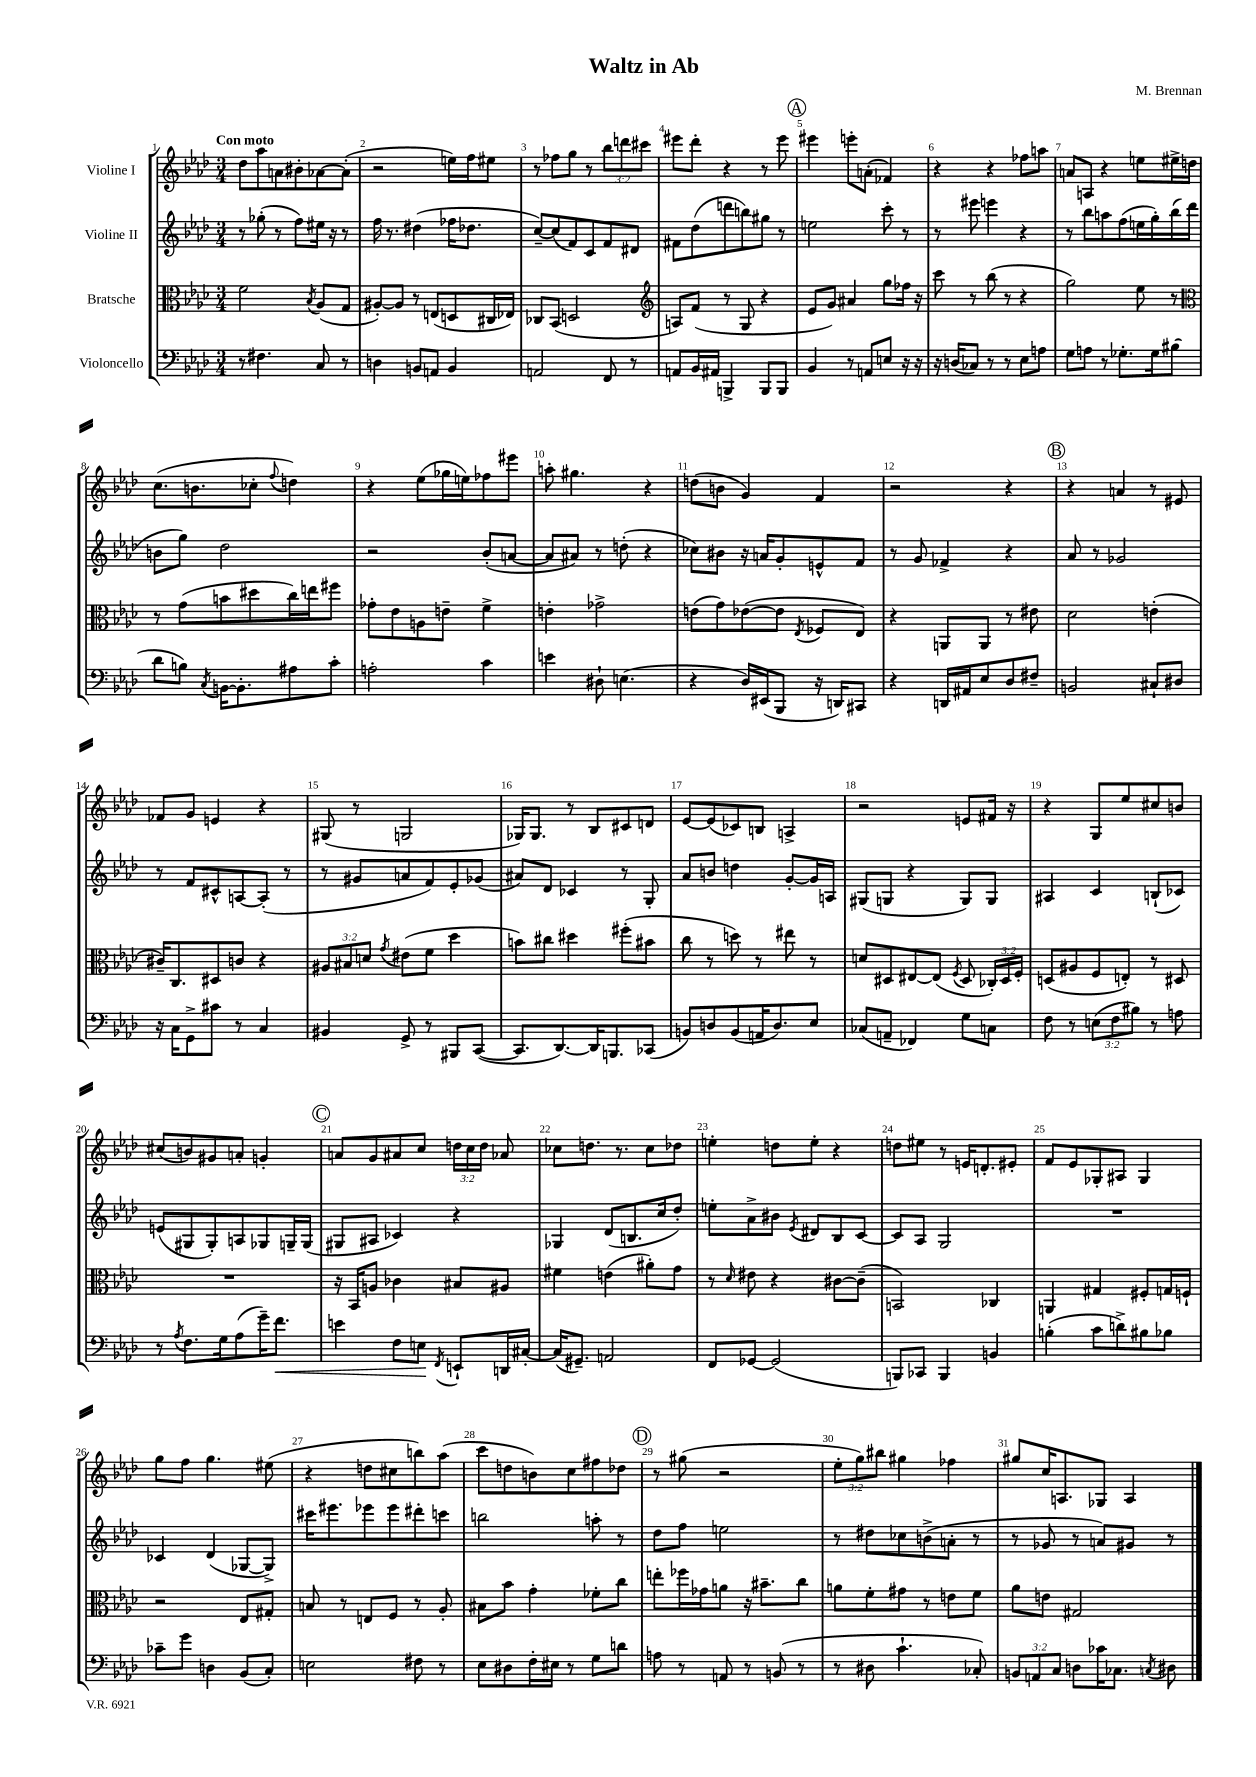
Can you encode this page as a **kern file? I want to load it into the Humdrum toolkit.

**kern	**kern	**kern	**kern
*staff4	*staff3	*staff2	*staff1
*clefF4	*clefC3	*clefG2	*clefG2
*k[b-e-a-d-]	*k[b-e-a-d-]	*k[b-e-a-d-]	*k[b-e-a-d-]
*M3/4	*M3/4	*M3/4	*M3/4
8r	2f	8r	8dd-
4.F#	.	(8gg-'	8aa-
.	.	8r	8a
.	.	8ff)	8b#'
.	8qB-	.	.
8C	(8A-	16ee#	[8a-
.	.	16r	.
8r	8G	8r	(8a-']
=	=	=	=
4D	[8A#')	16ff	2r
.	.	8.r	.
.	8A#]	.	.
8BB	8r	(4dd#	.
8AA	(8E	.	.
4BB	8D	16ff-	16ee)
.	.	8.dd-	16ff
.	16C#	.	8ee#
.	16E-)	.	.
=	=	=	=
2AA	8C-	[8cc~)	8r
.	(8BB-	(8cc]	8ff-
.	2D	8f)	8gg
.	.	8c	8r
8FF	.	8f	12bb-
.	.	.	12ddd
8r	.	8d#	.
.	.	.	12ccc#
=	=	=	=
*	*clefG2	*	*
8AA	8A)	8f#	8eee#
16BB-	(8f	(8dd-	8ddd-'
16AA#	.	.	.
4BBB^	8r	8ddd	4r
.	8G	8bb)	.
8BBB	4r	8gg#	8r
8BBB	.	8r	8eee#
=	=	=	=
4BB-	8e-	2ee	4eee#
.	8g)	.	.
8r	4a#	.	8eee'
8AA	.	.	(8a'
8E	8gg	8ccc'	4f-)
16r	16ff-	8r	.
16r	16r	.	.
=	=	=	=
16r	8ccc	8r	4r
(16D	.	.	.
8C-)	8r	8eee#	.
8r	(8bb-	4eee	4r
8r	8r	.	.
8E-	4r	4r	8ff-
8A	.	.	8aa
=	=	=	=
8G	2gg)	8r	8a
8A	.	8bb-	8A
8r	.	8aa	4r
8.G-'	.	(8ff	.
.	8ee-	16ee	8ee
16G-	.	16gg')	.
(8B#	8r	(16bb-	16ee#^
.	.	16ddd-	16dd
=	=	=	=
*	*clefC3	*	*
8d-	8r	8b	(8.cc
8B)	(8g	8gg)	.
.	.	.	8.b
8qC	.	.	.
[16BB	8b	2dd-	.
8.BB']	.	.	.
.	8dd#	.	8cc-'
.	.	.	8qqff
8A#	16cc)	.	4dd)
.	16ee	.	.
8c'	8ff#	.	.
=	=	=	=
2A'	8g-'	2r	4r
.	8e-	.	.
.	8A	.	(8ee-
.	8e~	.	16gg-
.	.	.	16ee)
4c	4f^	(8b-'	8ff-
.	.	[8a	8eee#
=	=	=	=
4e	4e'	8a]	8aa'
.	.	8a#)	4.gg#
8D#`	2g-^	8r	.
(4.E	.	(8dd'	.
.	.	4r	4r
=	=	=	=
4r	(8e	8cc-)	(8dd
.	8g)	8b#	8b
16D-)	([8e-	16r	4g)
(16EE#	.	16a	.
8BBB-	8e-]	8g'	.
.	8qE-	.	.
16r	8F-	8e^^	4f
16DD)	.	.	.
8CC#	8E-)	8f	.
=	=	=	=
4r	4r	8r	2r
.	.	8g	.
16DD	8AA	4f-^	.
16AA#	.	.	.
8E-	8AA	.	.
8D-	8r	4r	4r
8F#~	8e#	.	.
=	=	=	=
2BB	2d-	8a-	4r
.	.	8r	.
.	.	2g-	4a
8C#`	(4e'	.	8r
8D#	.	.	8e#
=	=	=	=
16r	16c#~)	8r	8f-
16C	8.C	.	.
8GG^	.	8f	8g
8c#	8D#	8c#^^	4e
8r	8c	[8A	.
4C	4r	(8A']	4r
.	.	8r	.
=	=	=	=
4BB#	12A#	8r	(8G#
.	12B#	.	.
.	.	8g#	8r
.	12d	.	.
.	8qg	.	.
8GG^	(8e#	8a	2G
8r	8f	8f)	.
8BBB#	4dd-	8e-'	.
([8CC	.	(8g-	.
=	=	=	=
8.CC]	8b)	8a#)	16G-)
.	.	.	8.G-
.	8cc#	8d-	.
[8.DD-)	.	.	.
.	4dd#	4c-	8r
16DD-]	.	.	8B-
8.BBB	.	.	.
.	(8ff#'	8r	8c#
(8CC-	8b#	8G'	8d
=	=	=	=
8BB)	8cc	8a-	[8e-
8D	8r	8b	(8e-]
(8BB	8dd)	4dd	8c-)
16AA	8r	.	8B
8.D)	.	.	.
.	8ee#	[8g'	4A^
8E-	8r	16g]	.
.	.	16A	.
=	=	=	=
(8C-	8d	(8G#	2r
8AA~	8D#	8G	.
4FF-)	[8E#	4r	.
.	(8E#]	.	.
.	8qF	.	.
8G	8D#	8G)	8e
8C	24C-')	8G	16f#
.	24D#	.	.
.	.	.	16r
.	24F'	.	.
=	=	=	=
8F	(8D	4A#	4r
8r	8A#	.	.
(12E	8F	4c	8G
12F	.	.	.
.	8E')	.	8ee-
12B#)	.	.	.
8r	8r	(8B`	8cc#
8A	8D#	8c-)	8b
=	=	=	=
8r	2.r	(8e	(8cc#
8qA-	.	.	.
8.F	.	8G#	8b)
.	.	8G#')	8g#
16G	.	.	.
(8A-	.	8A	8a'
16g~)	.	8G-	4g'
8.f	.	.	.
.	.	16G~	.
.	.	(16G	.
=	=	=	=
4e	16r	8G#	8a
.	16BB-	.	.
.	8A	8A#	8g
8F	4c-	4c-)	8a#
8E	.	.	8cc
8qFF	.	.	.
8EE`	8B#	4r	24dd
.	.	.	24cc
.	.	.	24dd
16DD	8A#	.	8a-
[16C#'	.	.	.
=	=	=	=
(16C#]	4f#	4G-	8cc-
8.GG#~)	.	.	.
.	.	.	8.dd
2AA	(4e	(8d-	.
.	.	.	8.r
.	.	8.B	.
.	8a#')	.	8cc-
.	.	16cc	.
.	8g	8dd-')	8dd-
=	=	=	=
8FF	8r	8ee'	4ee'
.	16qqd-	.	.
[8GG-	8e#	8a-^	.
(2GG-]	4r	8b#	8dd
.	.	8qe-	.
.	.	8d#	8ee'
.	[8c#	8B-	4r
.	(8c#~]	[8c	.
=	=	=	=
8BBB)	2BB)	8c]	8dd
8CC-	.	8A-	8ee#
4BBB	.	2G	8r
.	.	.	16e
.	.	.	8.d'
4BB	4C-	.	.
.	.	.	8e#'
=	=	=	=
(4B'	4AA	2.r	8f
.	.	.	8e-
8c	4G#	.	8G-'
8d^)	.	.	8A#
8B#	8F#'	.	4G-
8B-	16G	.	.
.	16F`	.	.
=	=	=	=
8c-~	2r	4c-	8gg
8g	.	.	8ff
4D	.	(4d-	4.gg
(8BB-	8E-	[8G-	.
8C')	8G#'	8G-^])	(8ee#
=	=	=	=
2E	8B	16ccc#	4r
.	.	8.eee#	.
.	8r	.	.
.	8E	8eee-	8dd
.	8F	8eee-	8cc#
8F#	8r	8ddd#'	8bb)
8r	8A-'	8ccc	(8aa-
=	=	=	=
8E-	8B#	2bb	8ccc
8D#	8b-	.	8dd
16F'	4g'	.	8b)
16E#	.	.	.
8r	.	.	8cc
8G	8f-'	8aa'	8ff#
8d	8cc	8r	8dd-
=	=	=	=
8A	8ee'	8dd-	8r
8r	16ff-	8ff	(8gg#
.	16g-	.	.
8AA	8a	2ee	2r
8r	16r	.	.
.	8.b#~	.	.
(8BB	.	.	.
8r	8cc	.	.
=	=	=	=
8r	8a	8r	12ee-'
.	.	.	12gg)
8D#	8f'	8dd#	.
.	.	.	12bb#
4.c`	8g#	8cc-	4gg#
.	8r	(8b^	.
.	8e	8a'	4ff-
8C-')	8f	8r	.
=	=	=	=
12BB	8a-	8r	8gg#
12AA	.	.	.
.	8e	8g-	16cc
12C	.	.	.
.	.	.	8.A
8D	2G#	8r	.
16c-	.	8a)	8G-
8.C-	.	.	.
.	.	8g#	4A
8qC	.	.	.
8D#	.	8r	.
==	==	==	==
*-	*-	*-	*-
